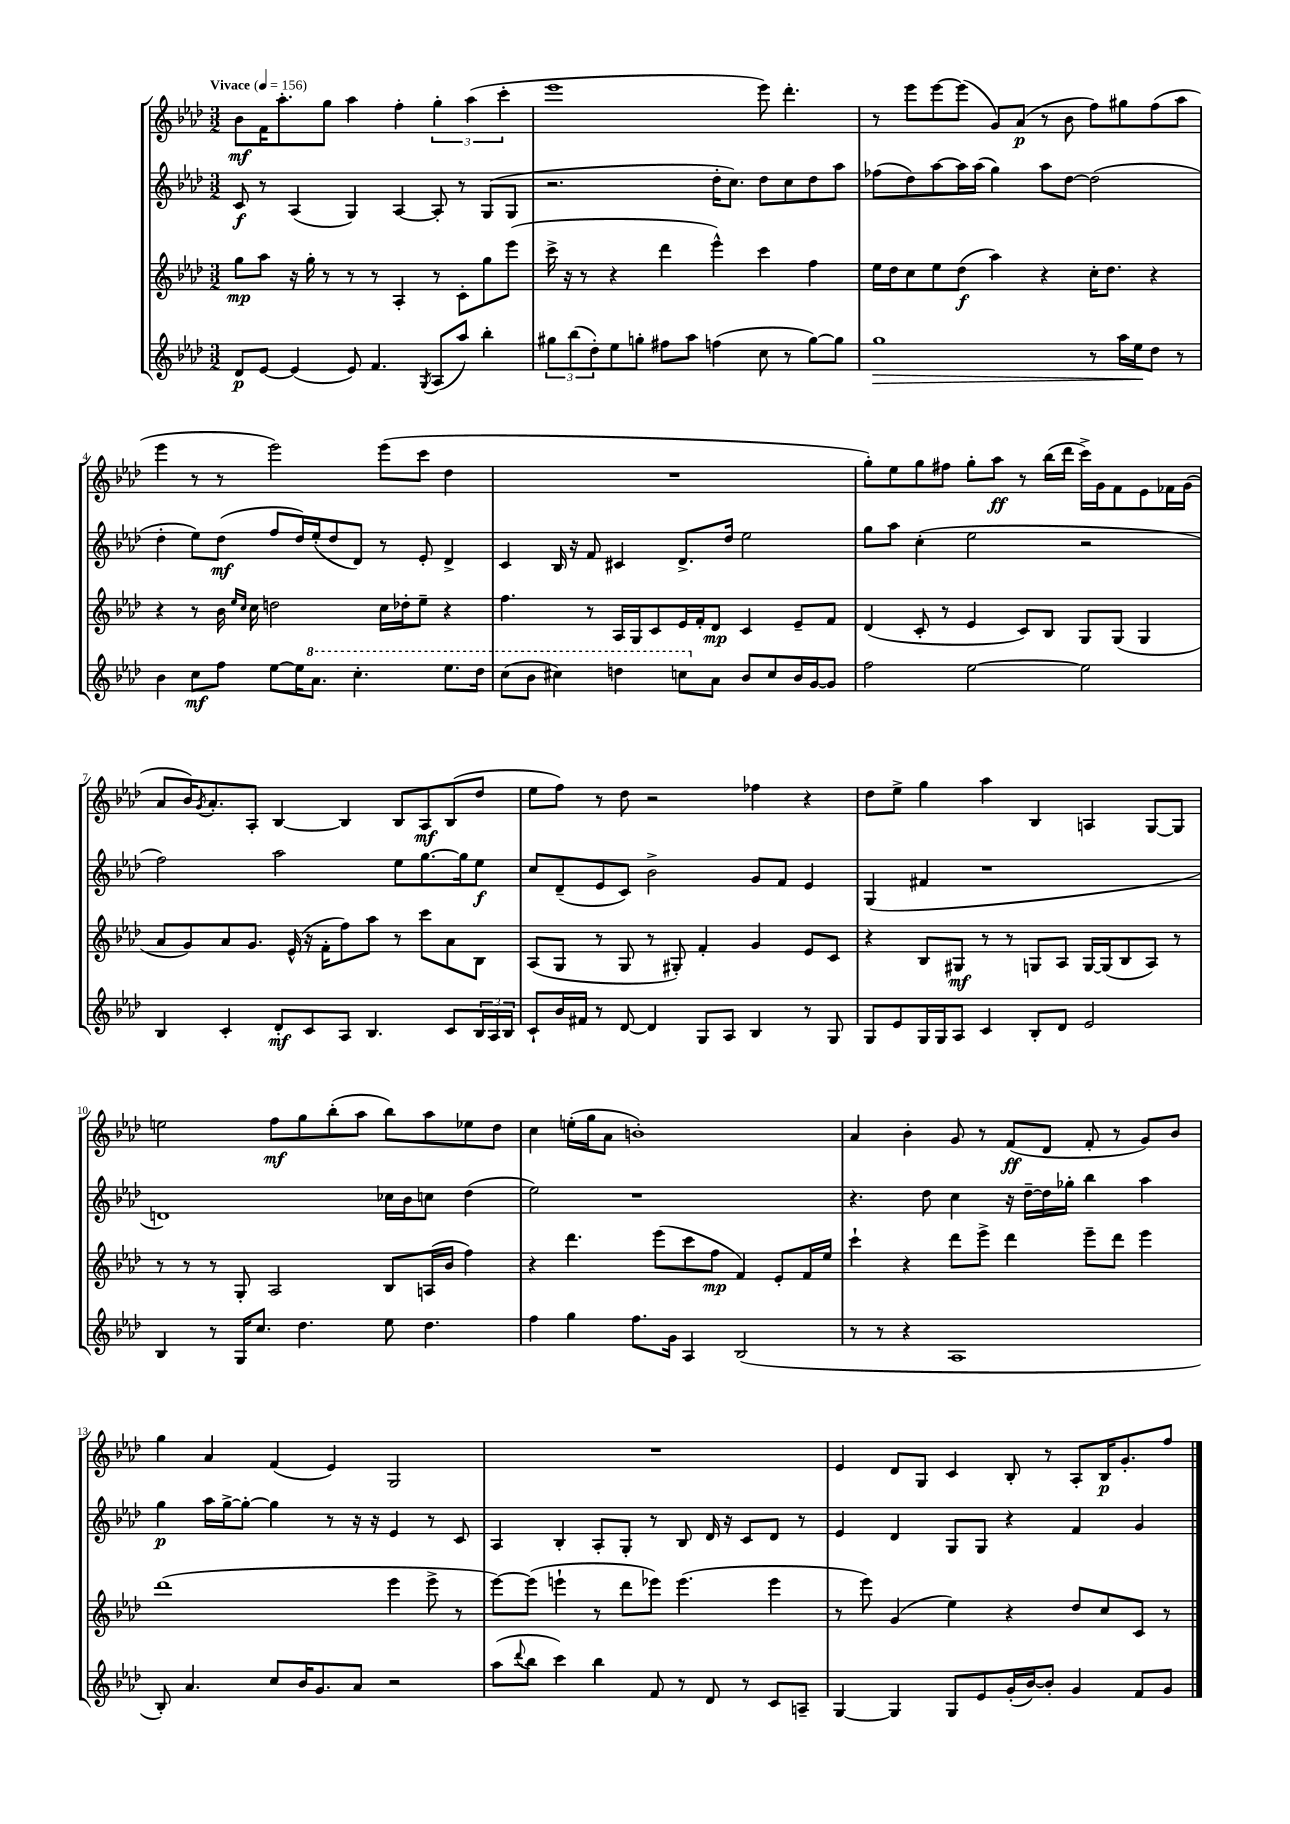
<<
\new StaffGroup <<
\new Staff = "s0" {
    \clef treble \key aes \major \numericTimeSignature \time 3/2 \tempo "Vivace" 4 = 156
    bes'8\mf f'16 aes''8.-. g''8 aes''4 f''4-. \tuplet 3/2 { g''4-. aes''4( c'''4-. } |
    ees'''1 ees'''8) des'''4.-. |
    r8 ees'''8 ees'''8~ ees'''8( g'8) aes'8\p( r8 bes'8 f''8) gis''8 f''8( aes''8 |
    ees'''4 r8 r8 ees'''2) ees'''8( c'''8 des''4 |
    R1. |
    g''8-.) ees''8 g''8 fis''8 g''8-. aes''8\ff r8 bes''16( des'''16 c'''16->) g'16 f'8 ees'8 fes'16 g'16( |
    aes'8 bes'16) \acciaccatura { g'8 } aes'8.-. aes8-. bes4~ bes4 bes8 aes8\mf bes8( des''8 |
    ees''8 f''8) r8 des''8 r2 fes''4 r4 |
    des''8 ees''8-> g''4 aes''4 bes4 a4 g8~ g8 |
    e''2 f''8\mf g''8 bes''8-.( aes''8 bes''8) aes''8 ees''8 des''8 |
    c''4 e''16-.( g''16 aes'8 b'1-.) |
    aes'4 bes'4-. g'8 r8 f'8\ff( des'8 f'8-. r8 g'8) bes'8 |
    g''4 aes'4 f'4( ees'4) g2 |
    R1. |
    ees'4 des'8 g8 c'4 bes8-. r8 aes8-. bes16\p g'8.-. f''8 \bar "|." |
}
\new Staff = "s1" {
    \clef treble \key aes \major \numericTimeSignature \time 3/2
    c'8\f r8 aes4( g4) aes4~ aes8-. r8 g8( g8 |
    r2. des''16-. c''8.) des''8 c''8 des''8 aes''8 |
    fes''8( des''8) aes''8~ aes''16 aes''16( g''4) aes''8 des''8~ des''2( |
    des''4-. ees''8) des''8\mf( f''8 des''16) ees''16-.( des''8 des'8) r8 ees'8-. des'4-> |
    c'4 bes16 r16 f'8 cis'4 des'8.-> des''16 ees''2 |
    g''8 aes''8 c''4-.( ees''2 r2 |
    f''2) aes''2 ees''8 g''8.~ g''16 ees''8\f |
    c''8 des'8--( ees'8 c'8) bes'2-> g'8 f'8 ees'4 |
    g4( fis'4 r1 |
    d'1) ces''16 bes'16 c''8 des''4( |
    ees''2) r1 |
    r4. des''8 c''4 r16 des''16~-- des''16 ges''16-. bes''4 aes''4 |
    g''4\p aes''16 g''16~-> g''8~-. g''4 r8 r16 r16 ees'4 r8 c'8 |
    aes4 bes4-. aes8-. g8-. r8 bes8 des'16 r16 c'8 des'8 r8 |
    ees'4 des'4 g8 g8 r4 f'4 g'4 \bar "|." |
}
\new Staff = "s2" {
    \clef treble \key aes \major \numericTimeSignature \time 3/2
    g''8\mp aes''8 r16 g''16-. r8 r8 r8 aes4-. r8 c'8-. g''8 ees'''8( |
    c'''16-> r16 r8 r4 des'''4 ees'''4-^) c'''4 f''4 |
    ees''16 des''16 c''8 ees''8 des''8\f( aes''4) r4 c''16-. des''8. r4 |
    r4 r8 bes'16 \grace { ees''16 c''16 } c''16 d''2 c''16 des''16-. ees''8-- r4 |
    f''4. r8 aes16 g16 c'8 ees'16 f'16-. des'8\mp c'4 ees'8-- f'8 |
    des'4( c'8-. r8 ees'4 c'8) bes8 g8 g8( g4 |
    aes'8 g'8) aes'8 g'8. ees'16-^( r16 f'16-. f''8) aes''8 r8 c'''8 aes'8 bes8 |
    aes8( g8 r8 g8 r8 gis8-.) f'4-. g'4 ees'8 c'8 |
    r4 bes8 gis8\mf r8 r8 g8 aes8 g16~ g16( bes8 aes8) r8 |
    r8 r8 r8 g8-. aes2 bes8 a16( bes'16 f''4) |
    r4 des'''4. ees'''8( c'''8 f''8\mp f'4) ees'8-. f'16 ees''16 |
    c'''4-! r4 des'''8 ees'''8-> des'''4 ees'''8-- des'''8 ees'''4 |
    des'''1( ees'''4 ees'''8-> r8 |
    ees'''8~) ees'''8( e'''4-! r8 des'''8 ees'''8) ees'''4.( ees'''4 |
    r8 ees'''8) g'4( ees''4) r4 des''8 c''8 c'8 r8 \bar "|." |
}
\new Staff = "s3" {
    \clef treble \key aes \major \numericTimeSignature \time 3/2
    des'8\p ees'8~ ees'4( ees'8) f'4. \acciaccatura { g8 } aes8( aes''8) bes''4-. |
    \tuplet 3/2 { gis''8 bes''8( des''8-.) } ees''8 g''8-. fis''8 aes''8 f''4( c''8 r8 g''8~) g''8 |
    g''1\> r8 aes''16 ees''16\! des''8 r8 |
    bes'4 c''8\mf f''8 ees''8~ ees''16 \ottava #1 aes''8. c'''4.-. ees'''8. des'''16 |
    c'''8( bes''8 cis'''4) d'''4 c'''8 \ottava #0 aes'8 bes'8 c''8 bes'16 g'16~ g'8 |
    f''2 ees''2~ ees''2 |
    bes4 c'4-. des'8-.\mf c'8 aes8 bes4. c'8 \tuplet 3/2 { bes16 aes16 bes16 } |
    c'8-! bes'16 fis'16 r8 des'8~ des'4 g8 aes8 bes4 r8 g8 |
    g8 ees'8 g16 g16 aes8 c'4 bes8-. des'8 ees'2 |
    bes4 r8 g16 c''8. des''4. ees''8 des''4. |
    f''4 g''4 f''8. g'16 aes4 bes2( |
    r8 r8 r4 aes1 |
    bes8-.) aes'4. c''8 bes'16 g'8. aes'8 r2 |
    aes''8( \appoggiatura { des'''8 } bes''8 c'''4) bes''4 f'8 r8 des'8 r8 c'8 a8-- |
    g4~ g4 g8 ees'8 g'16-.( bes'16~) bes'8-. g'4 f'8 g'8 \bar "|." |
}
>>
>>
